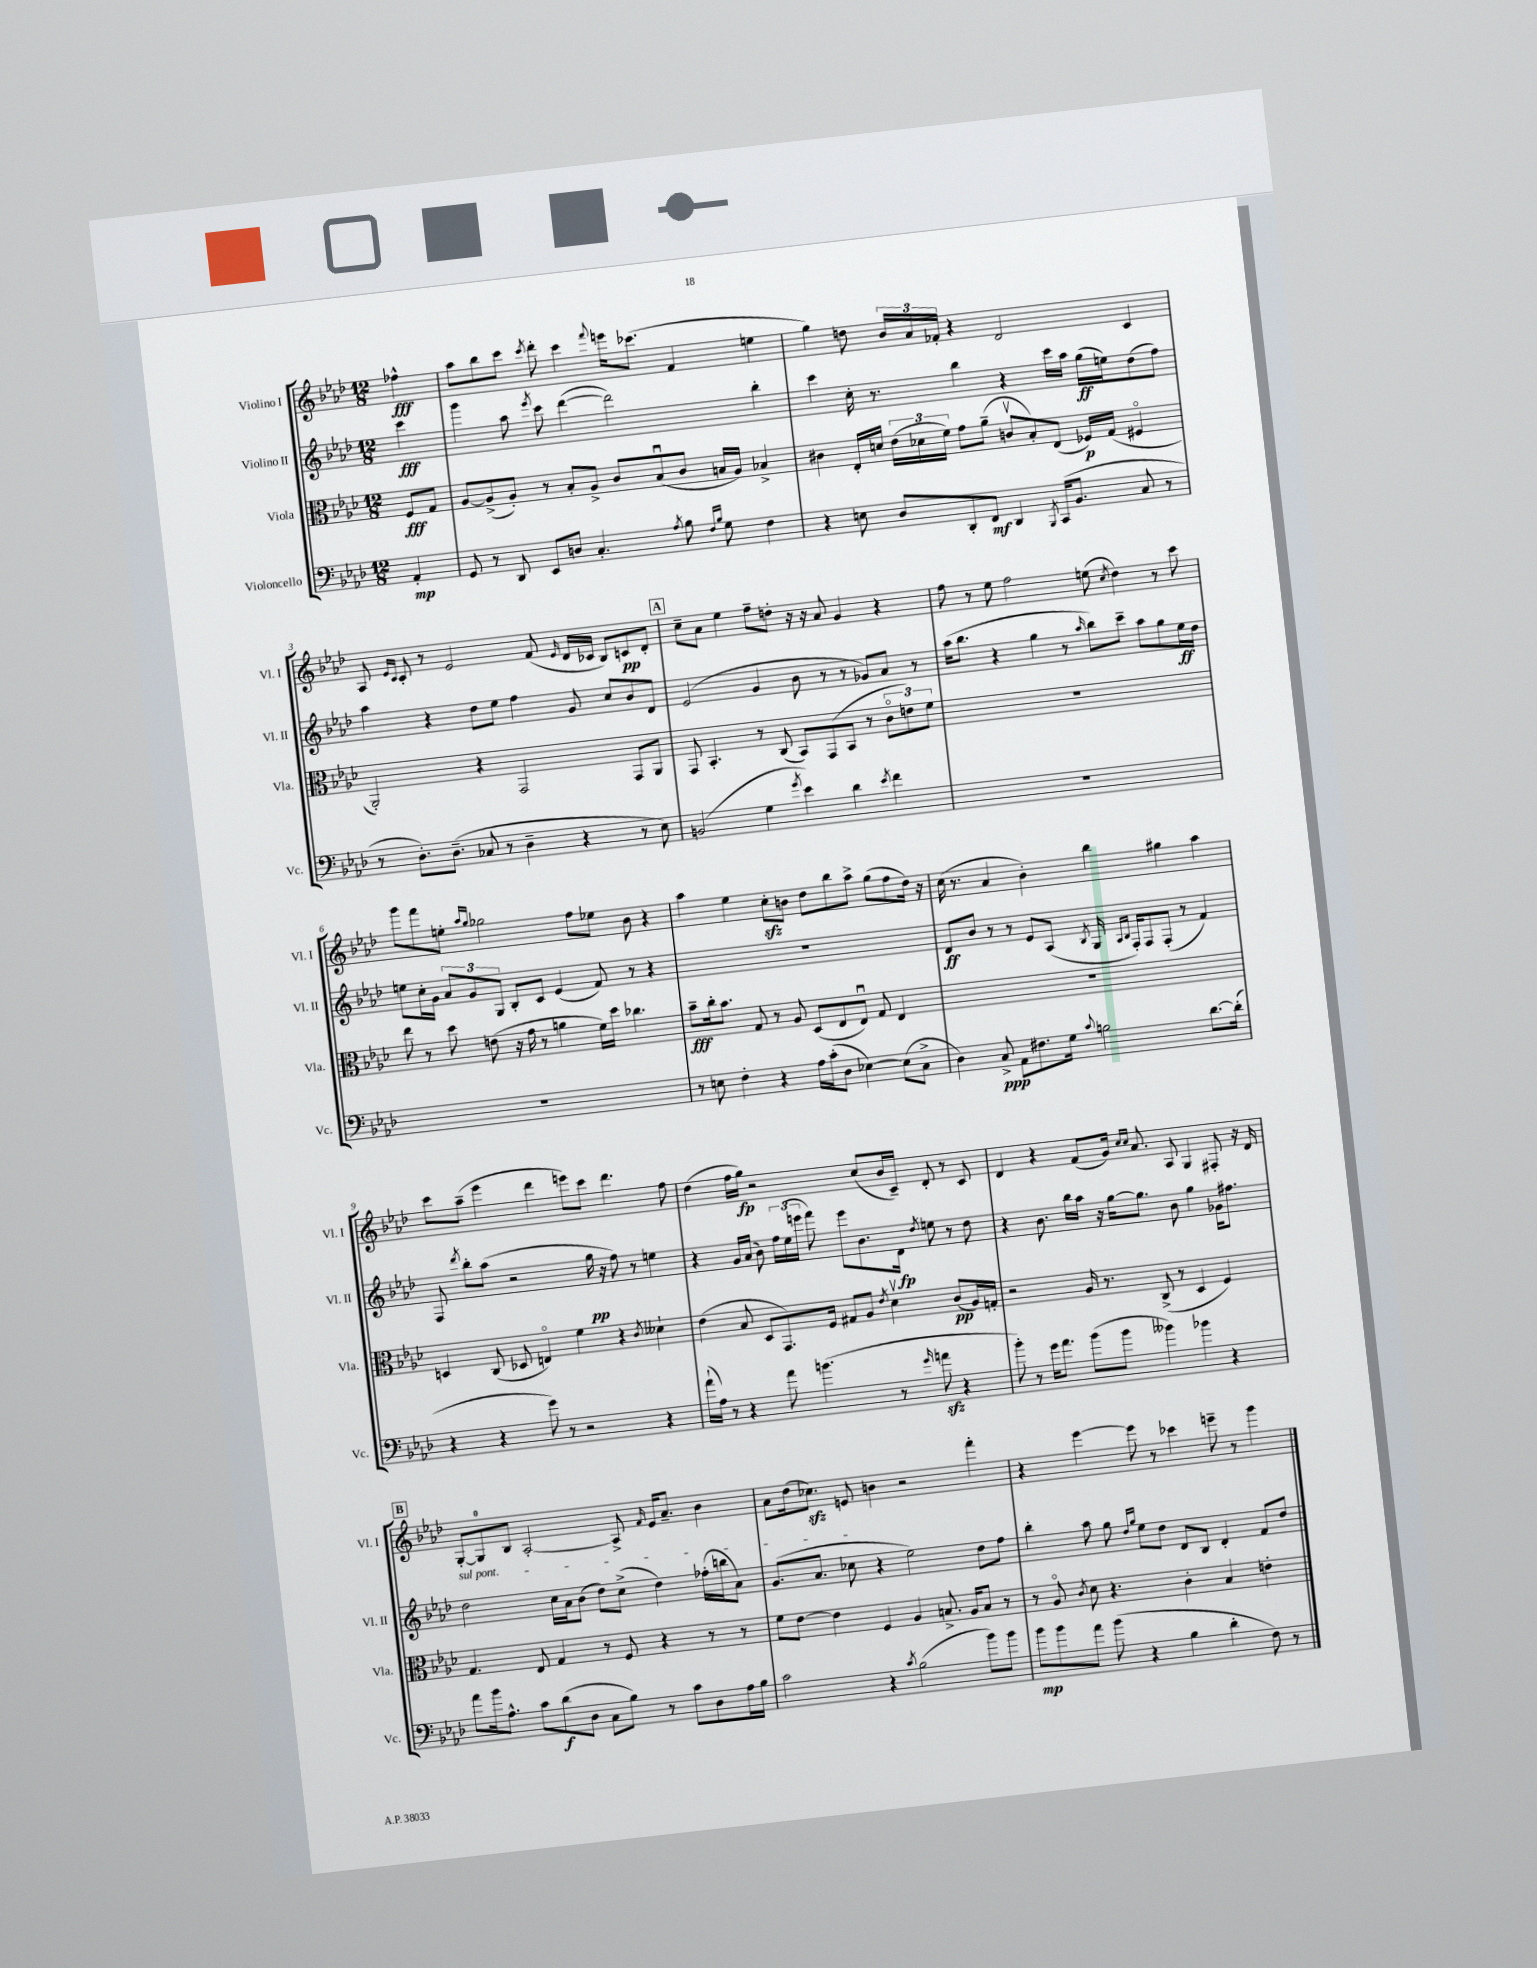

**kern	**kern	**kern	**kern
*staff4	*staff3	*staff2	*staff1
*clefF4	*clefC3	*clefG2	*clefG2
*k[b-e-a-d-]	*k[b-e-a-d-]	*k[b-e-a-d-]	*k[b-e-a-d-]
*M12/8	*M12/8	*M12/8	*M12/8
4AA-'/	8F/L	4ccc\	4ff-^^\
.	8G/J	.	.
=	=	=	=
8GG/	[8A-/L	4ggg\	8aa-\L
8r	(8A-^/]	.	8bb-\
8DD-/	8A-'/J)	8aa-\	8ccc\J
.	.	8qeee-/	8qccc/
8EE-/L	8r	8ccc\	8ddd-'\
8D/J	8B-'/L	([4ddd-\	4ccc\
4.C'/	8A-^/J	.	.
.	.	.	8qqfff/
.	8c/L	2ddd-\])	16eee\LK
.	.	.	(8.ccc-\J
.	(8B-u/	.	.
8qA-/	.	.	.
8B-\	8c/J	.	4f/
16qqF/LL	.	.	.
16qqB-/JJ	.	.	.
8G\	16B/LL	.	.
.	16A-/JJ)	.	.
4F\	4B-^/	4bb-'\	4ee\
=	=	=	=
4r	4c#\	4ccc\	4gg\)
8E\	16E-'/LL	16cc'\	8dd\
.	16d/JJ	8.r	.
8D-/L	(24e-\LL	.	24b-/LL
.	24d-\	.	24a-/
.	24f\JJ)	.	24f-'/JJ
8DD-'/	8g\L	4bb-\	4r
8FF/J	(8a-~\J	.	.
4DD-/	8cv/L	4r	2d-/
.	8B-'/)	.	.
8qBBB-/	.	.	.
(16CC/LK	(8E-/J	16ccc\LL	.
8.BB-/J	.	16aa-\JJ	.
.	16F-/LL)	(16gg\LL	.
.	(16G/JJ	16ee\J)	.
8C/	4F#o/	(8dd-\	4c/
8r	.	8ff\J)	.
=	=	=	=
8r	2AA-'/)	4aa-\	8A-/
.	.	.	16qqe-/LL
.	.	.	16qqc/JJ
8.D-'\L)	.	.	8c'/
.	.	4r	8r
(8.D-~\J	.	.	.
.	.	.	2e-/
8C-/	4r	8dd-\L	.
8r	.	8ee-\J	.
4D-~\	2GG/	4ff\	.
.	.	.	(8f/
.	.	.	16qqe-/
4r	.	8g/	16d-/LL
.	.	.	16c-/JJ
.	.	8cc/L	8B-/L)
8r	8GG/L	8b-/	8c/
8E-\)	8AA-/J	8d-/J	8d-'/J
=	=	=	=
(2BB/	8GG/	(2e-/	8cc~\L
.	4.BB-'/	.	8a-\J
.	.	.	4ee-\
4G\	8r	4g/	8ff~\L
.	(8C/	.	8dd'\J
8qg/	.	.	.
4e-\)	8BB-/L)	8b-\	16r
.	.	.	16r
.	(8GG/	8r	8a-/
4d-\	8BB-/J	8r	4g/
.	8r	8g-/L)	.
8qe-/	.	.	.
4f\	12co\L	8a-/J	4r
.	12e\)	.	.
.	.	8r	.
.	12f\J	.	.
=	=	=	=
1.r	1.r	(16aa-\LK	8ff\
.	.	8.bb-\J	.
.	.	.	8r
.	.	4r	8ee-\
.	.	.	2ff\
.	.	4gg\	.
.	.	8r	.
.	.	16qqaa-/	.
.	.	8bb-\L)	(8ee\
.	.	.	8qcc/
.	.	8ccc~\J	4dd-\)
.	.	8aa-\L	.
.	.	8gg\	8r
.	.	16ee-\L	8ccc\
.	.	16dd-\JJ	.
=	=	=	=
1.r	8ee-\	8ee\L	8ggg\L
.	8r	16cc'\L	8fff\
.	.	16g\JJ	.
.	8dd-\	12a-/L	8ee'\J
.	.	12g/	.
.	.	.	16qqaa-/LL
.	.	.	16qqgg/JJ
.	(8e\	.	2gg-\
.	.	12G/J	.
.	16r	8B-'/L	.
.	16g\	.	.
.	8r	8c/J	.
.	4a\	(4e-/	.
.	.	.	8ff\L
.	16f\LL)	8f/)	8ee-\J
.	16dd-\JJ	.	.
.	4.cc-\	8r	8b-\
.	.	4r	4r
=	=	=	=
8r	8b-~\L	1.r	4aa-\
8E\	16cc'\k	.	.
.	8.b-\J	.	.
4F'\	.	.	4ee-\
.	8G/	.	.
4r	8r	.	8cc'\L
.	8A-/	.	8b\J
16A-\LL	(8D-/L	.	8dd-\L
(16c'\J	.	.	.
8D-\J	8E-/	.	8bb-\
[4E-\)	8E-u/J)	.	8aa-^\J
.	8G/	.	(8gg\L
(8E-\]L	4E-/	.	8ff\
8C^\J	.	.	16dd-\Jk)
.	.	.	16r
=	=	=	=
4D-\)	1.r	8d-/L	(16cc\
.	.	.	8.r
.	.	8b-/J	.
8C^/	.	8r	4a-/
8AA-\L	.	8r	.
8.F#\	.	8e-/L	4b-'\)
.	.	(8A-/J	.
16G\Jk	.	.	.
8qqc/	.	8qB-/	.
2B\	.	16G/	4bb-\
.	.	16qqA-/LL	.
.	.	16qqB-/JJ	.
.	.	16F'/LK)	.
.	.	8F/	.
.	.	(8F'/J	4gg#\
.	.	8r	.
[8.d-\L	.	4f/)	4aa-\
(16d-'\]Jk	.	.	.
=	=	=	=
4r	4D/	8F/	8ccc\L
.	.	8qddd-/	.
.	.	8bb-'\L	(8aa-~\J
4r	(8C/	(8aa-\J	4eee-\
.	8D-/	2r	.
8g\)	4Eo/)	.	4ddd-\
8r	.	.	.
2r	4f\	.	8eee\L)
.	.	16gg\	8ccc\J
.	.	16r	.
.	4r	8ff\)	4.ddd-\
.	.	8r	.
.	8qc/	.	.
4r	4d--`\	4ee\	.
.	.	.	8ff\
=	=	=	=
(16a-`\LL	(4e-\	4r	(4dd-\
16A-\JJ)	.	.	.
8r	.	.	.
4r	8B-/	16g/LL	16ff\LL
.	.	(16a-/JJ	16gg\JJ)
.	8D-/L	8b-\)	2r
8a-\	8.GG/)	24ff\LL	.
.	.	(24ee-\	.
.	.	24eee\JJ	.
(4.b\	.	8fff\)	.
.	16F/Jk	.	.
.	8G#/L	8eee\L	.
.	8A-/J	8.b-\	(8cc/L
.	8qe-/	.	.
8r	4d-v\	.	16b-/L
.	.	16d-\Jk	16c~/JJ)
16qqg/	.	8qdd-/	.
8a\	.	8ee\	8d-'/
4r	(8c/L	8r	8r
.	16A-/L)	8dd-\	8c/
.	16G'/JJ	.	.
=	=	=	=
8b-'\)	2r	4r	4d-/
8r	.	.	.
16g\LK	.	8.b-\	4r
8.a-\J	.	.	.
.	.	16bb-\LL	.
(8b-\L	16A-/	16aa-\JJ	(8f/L
.	8.r	16r	.
8b-\J	.	[16gg\LK	16g/Jk)
.	.	.	16qqcc/LL
.	.	.	16qqcc/JJ
.	.	8.gg\]J	8.a-/
4b--\)	(8C^/	.	.
.	8r	8b-\	8A-/
4b-\	4D-/	4gg\	4G/
4r	4F/)	16g-\LK	8F#'/
.	.	8.ff#\J	.
.	.	.	16r
.	.	.	16d-/
=	=	=	=
8a-\L	4.G/	2dd-\	[8G'/L
16b-\k	.	.	8G/]
8.A-^^\J	.	.	.
.	.	.	8B-/J
8c\L	8E-/	.	[2A-'/
(8d-\	4G/	16cc\LL	.
.	.	16a-\J	.
8D-\J	.	(8b-\J	.
8C\L	8r	8dd-\L)	.
8B-\J)	8F/	(8cc^\J	8A-^/]
.	.	.	16qqf/
8r	4r	4dd-\)	16e-/LK
.	.	.	8.a-~/J
8c\L	.	.	.
8D-\	8r	(16ff-'\LL	4b-\
.	.	16bb\J	.
16A-\L	8r	8a-\J)	.
16B-\JJ	.	.	.
=	=	=	=
2c\	8f\L	(8.g/L	8a-\L
.	[8e-\J	.	(16dd-\k
.	.	8.a-/J	8.cc-\J)
.	4e-\]	.	.
.	.	8cc-\	8e/
4r	4F/	4r	4b\
8qc/	.	.	.
(2B-\	4A-/	2ee-\)	2r
.	8.B^/	.	.
.	16A-/LK	.	.
8b-\L)	8B/J	8dd-\L	4fff'\
8b-\J	8r	8ff\J	.
=	=	=	=
8b-\L	8r	4bb-'\	4r
8b-\	8A-o/	.	.
.	8qc/	.	.
8a-\J	8d-\	8aa-\	[4eee-\
(8b-\	4.r	8gg\	.
.	.	16qqdd-/LL	.
.	.	16qqgg/JJ	.
4r	.	8ee-\L	8eee-\]
.	.	8dd-\J	8r
4B-\	4c'\	8d-/L	4ccc-\
.	.	8B-/J	.
4d-'\	4B-/	4d-'/	8eee~\
.	.	.	8r
8F\)	4e'\	8f/L	4ggg\
8r	.	8dd-/J	.
==	==	==	==
*-	*-	*-	*-
